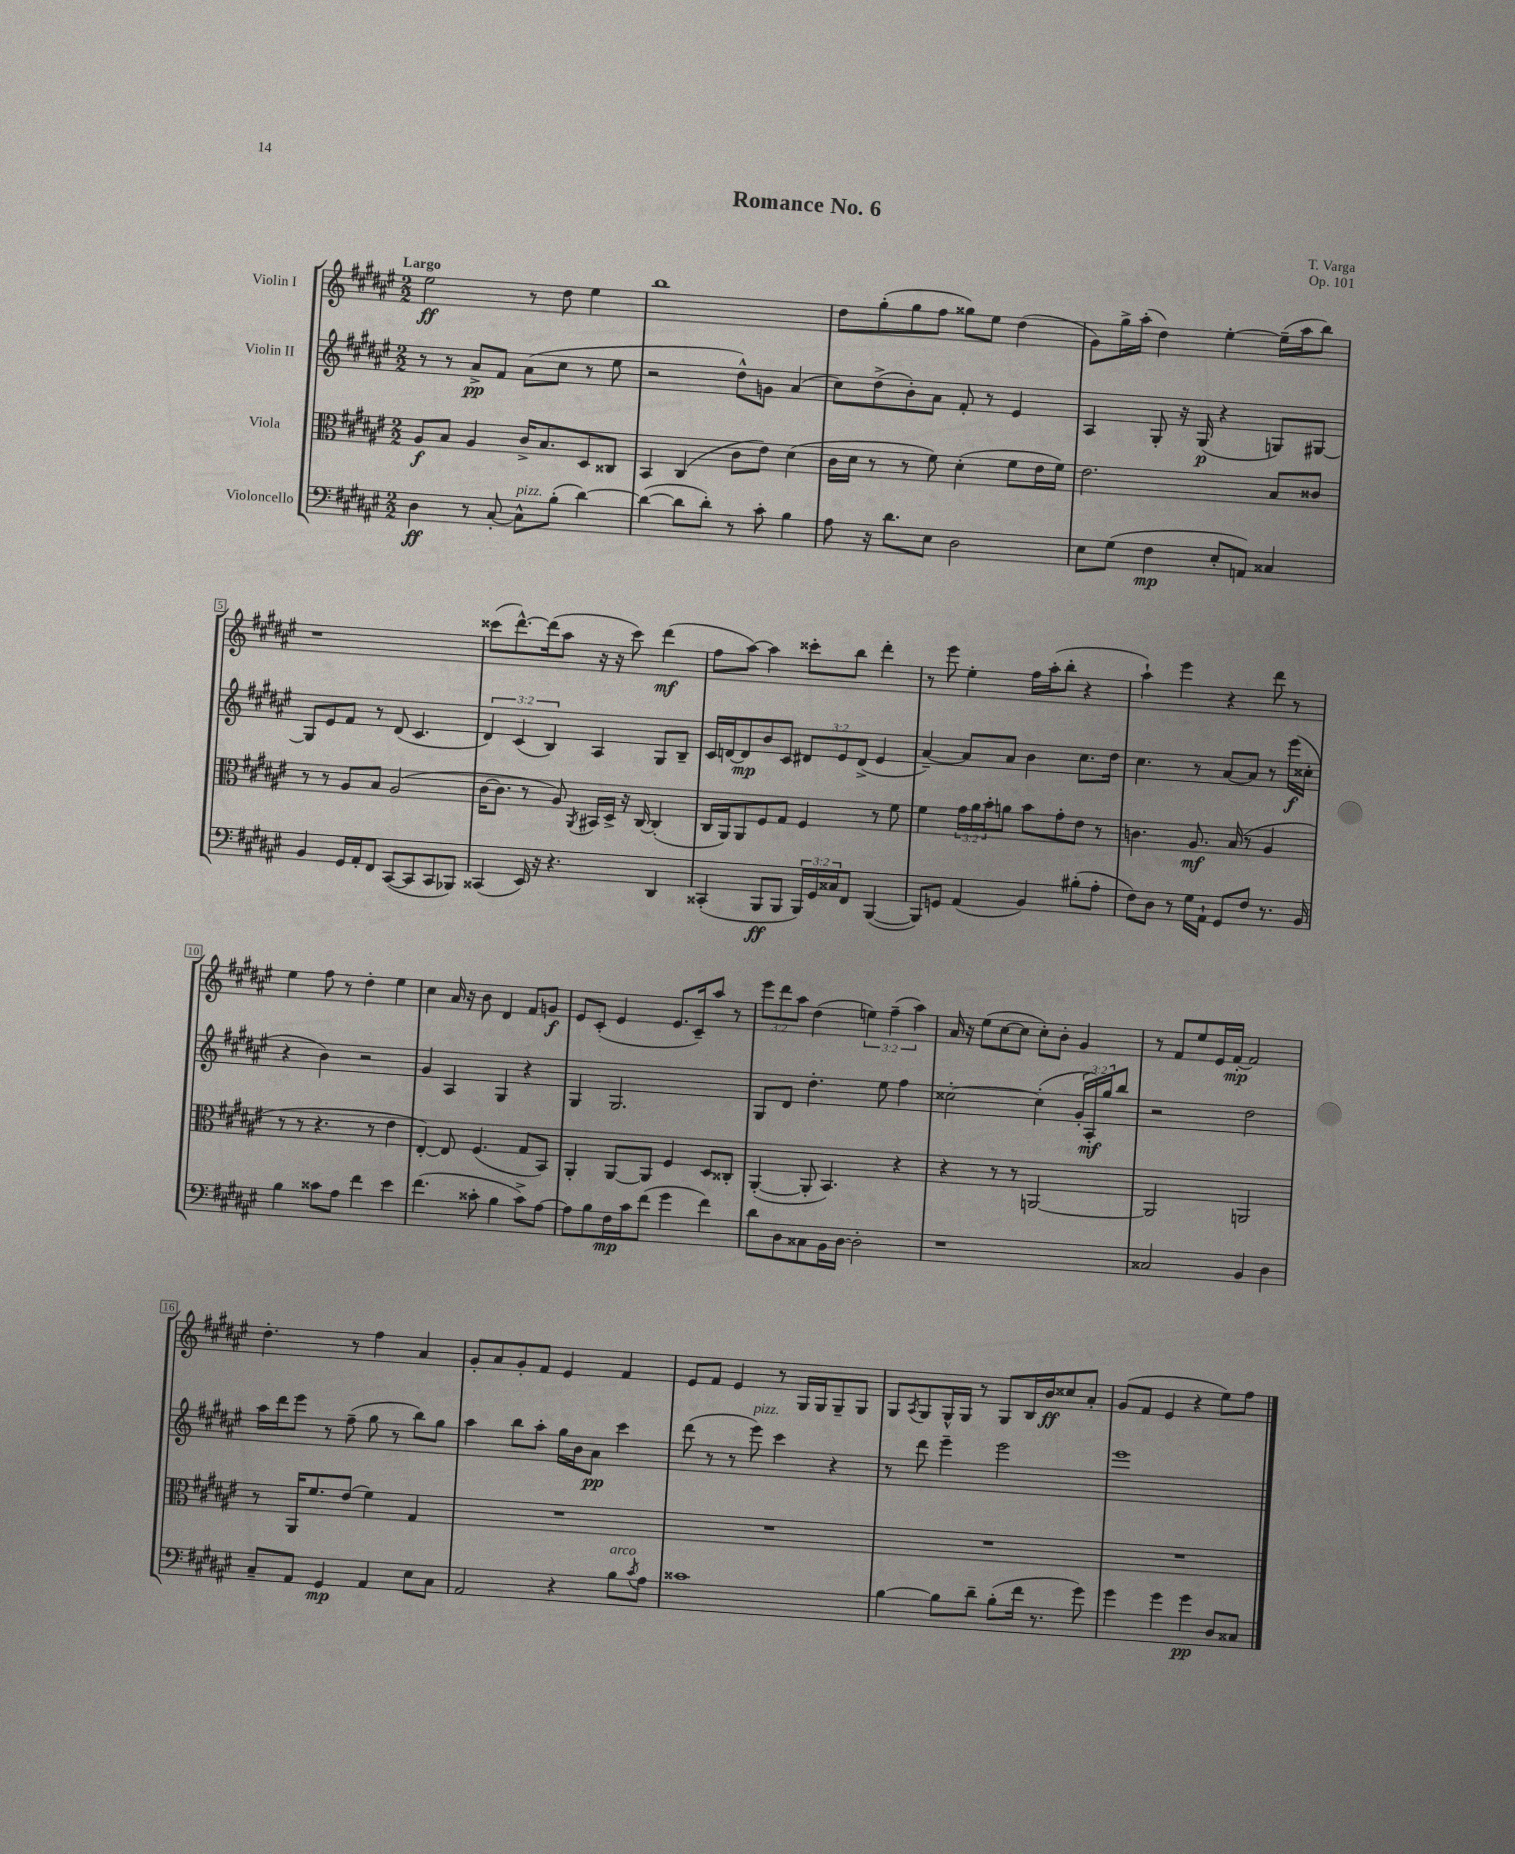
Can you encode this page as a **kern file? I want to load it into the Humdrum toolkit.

**kern	**kern	**kern	**kern
*staff4	*staff3	*staff2	*staff1
*clefF4	*clefC3	*clefG2	*clefG2
*k[f#c#g#d#a#e#]	*k[f#c#g#d#a#e#]	*k[f#c#g#d#a#e#]	*k[f#c#g#d#a#e#]
*M2/2	*M2/2	*M2/2	*M2/2
4D#\	8A#/L	8r	2ee#\
.	8B/J	8r	.
8r	4A#/	8a#^/L	.
[8C#'/	.	8f#/J	.
8C#^^\]L	16c#^/LK	(8a#\L	8r
.	8.B/	.	.
(8B'\J	.	8cc#\J	8dd#\
[4d#\)	8D#/	8r	4ee#\
.	8C##/J	8ee#\	.
=	=	=	=
(4d#\_	4BB/	2r	1bb
8d#\]L	(4C#/	.	.
8d#'\J)	.	.	.
8r	8c#\L	8dd#^^\L)	.
8c#'\	8e#\J)	8g\J	.
4B\	(4d#\	(4a#/	.
=	=	=	=
8A#\	16c#\LL	8cc#\L)	8dd#\L
.	16d#\JJ	.	.
16r	8r	(8dd#^\	(8gg#'\
8.d#\L	.	.	.
.	8r	8b'\)	8gg#\
8E#\J	8f#\)	8a#\J	8ff#\J
2D#\	(4d#'\	8f#'/	8gg##\L)
.	.	8r	8ee#\J
.	8f#\L	4e#/	(4dd#\
.	16e#\L	.	.
.	16f#\JJ)	.	.
=	=	=	=
8E#\L	2.e#\	4A#/	8g#\L)
(8G#\J	.	.	16gg#^\L
.	.	.	(16aa#'\JJ
4F#\	.	8G#'/	4dd#\)
.	.	16r	.
.	.	(16G#/	.
8E#'/L	.	4r	[4ee#'\
8AA/J)	.	.	.
4C##/	8B/L	8G/L)	(16ee#~\]LL
.	.	.	16aa#\J
.	8c##/J	[8G#/J	8bb\J)
=	=	=	=
4BB/	8r	8G#/]L	1r
.	8r	8e#/	.
16GG#/LL	8A#/L	8f#/J	.
16AA#'/J	.	.	.
8FF#/J	8B/J	8r	.
([8CC#/L	(2A#/	(8d#/	.
8CC#/]	.	4.c#/	.
8CC#/	.	.	.
8BBB-/J)	.	.	.
=	=	=	=
(4CC##/	[16c#\LK	6d#/)	(8ccc##\L
.	8.c#\]J	.	.
.	.	.	[8.ddd#^^\)
.	.	(6c#/	.
16EE#/)	8r	.	.
16r	.	.	(16ddd#\]k
.	.	6B/)	.
4.r	8A#/)	.	8aa#\J
.	8qAA#/	.	.
.	16BB#/LL	4A#/	16r
.	16D#^/JJ	.	16r
.	16r	.	8ccc##\)
.	[16C#/	.	.
4DD#/	(4C#'/]	8G#/L	(4ddd#\
.	.	8B~/J	.
=	=	=	=
(4CC##'/	16C#/LL	16c#/LL	8ff#\L
.	16AA#/J)	[16d/J	.
.	8AA#/	8d/]	[8aa#\J)
8BBB/L	8F#/	8b/	4aa#\]
8BBB/J	8G#/J	8c#/J	.
24BBB/LL)	4F#/	12d#/L	8ccc##'\L
24GG#/	.	.	.
24C##/J	.	12e#/	.
8FF#/J	.	.	8bb\J
.	.	(12d#^/J	.
([4BBB/	8r	4e#/	4ddd#'\
.	8f#\	.	.
=	=	=	=
8BBB/]L)	4f#\	[4a#~/)	8r
8GG/J	.	.	8eee#\
(4AA#/	24g#\LL	8a#/]L	4ee#'\
.	24a#\	.	.
.	24b'\J	.	.
.	8a\J	8a#/J	.
4BB/)	8b\L	4b\	16ff#\LL
.	.	.	(16aa#'\J
.	8g#'\	.	8bb'\J
(8B#'\L	8e#\J	8.cc#\L	4r
8A#'\J	8r	.	.
.	.	16dd#\Jk	.
=	=	=	=
8F#\L)	4.c\	4.cc#\	4aa#`\)
8D#\J	.	.	.
8r	.	.	4eee#\
16G#\LL	8.A#/	8r	.
16AA#`\JJ	.	.	.
8GG#/L	.	[8a#/L	4r
.	(16B/	.	.
8F#/J	8r	8a#/]J	.
8.r	4A#/	8r	8ddd#\
.	.	(16eee#\LL	8r
16BB/	.	16cc##'\JJ	.
=	=	=	=
4B\	8r	4r	4ee#\
.	8r	.	.
8c##\L	4.r	4b\)	8ff#\
8A#\J	.	.	8r
4f#\	.	2r	4dd#'\
.	8r	.	.
4e#\	4e#\	.	4ee#\
=	=	=	=
(4.f#\	[4E#'/)	4g#/	4cc#\
.	8E#/]	4A#/	16a#/
.	.	.	16r
8c##'\	(4.F#/	.	8b\
4B\	.	4G#/	4d#/
8c##^\L)	8G#/L	4r	8f#/L
[8A#\J	8BB/J)	.	8g/J
=	=	=	=
8A#\]L	4AA#'/	4G#/	8e#/L
8B\	.	.	(8c#'/J
16F#\L	[8AA#/L	2.G#/	4e#/
16c#\J	.	.	.
(8f#\J	8AA#/]J	.	.
4g#\	4F#/	.	8.e#/L
.	.	.	16c#~/k)
4f#\)	8D#/L	.	8aa#/J
.	8C##'/J	.	8r
=	=	=	=
8d#\L	([4AA#'/	8G#/L	12eee#\L
.	.	.	12ddd#\
8D#\	.	8d#/J	.
.	.	.	12aa#\J
8C##\	8AA#'/]	4.dd#'\	(4dd#\
16BB\L	4.BB/)	.	.
[16D#\JJ	.	.	.
2D#'\]	.	.	6ee\)
.	.	8ee#\	.
.	.	.	(6ff#~\
.	4r	4ff#\	.
.	.	.	6aa#\)
=	=	=	=
1r	4r	[2cc##'\	16a#/
.	.	.	16r
.	.	.	(8ee#\L
.	8r	.	[8cc#\
.	8r	.	8cc#\]J
.	[2AA/	(4cc##'\]	8cc#'\L)
.	.	.	8b'\J
.	.	24g#'/LL	4g#/
.	.	24A#'/)	.
.	.	24gg#/J	.
.	.	8bb/J	.
=	=	=	=
2C##/	2AA/]	2r	8r
.	.	.	8f#/L
.	.	.	8ee#/
.	.	.	16e#/L
.	.	.	[16f#'/JJ
4BB/	2AA/	2dd#\	2f#/]
4D#\	.	.	.
=	=	=	=
8C#~/L	8r	16aa#\LL	4.dd#'\
.	.	16ddd#\J	.
8AA#/J	16AA#/LK	8eee#\J	.
.	8.f#/	.	.
4GG#/	.	8r	.
.	(8e#/J	(8ff#~\	8r
4AA#/	4f#\)	8gg#\	4ff#\
.	.	8r	.
8E#\L	4G#/	8bb\L)	4a#/
8C#\J	.	8gg#\J	.
=	=	=	=
2AA#/	1r	4aa#\	8g#'/L
.	.	.	8a#/
.	.	8bb\L	8g#'/
.	.	8aa#'\J	8f#/J
4r	.	16gg#\LL	4e#/
.	.	16b\J	.
.	.	8a#\J	.
8B\L	.	4ccc#\	4f#/
8qc#/	.	.	.
8A#\J	.	.	.
=	=	=	=
1c##	1r	(8ddd#\	8e#/L
.	.	8r	8f#/J
.	.	8r	4e#/
.	.	8eee#\)	.
.	.	4ccc#\	8r
.	.	.	16G#/LL
.	.	.	16G#/J
.	.	4r	8G#~/
.	.	.	8G#/J
=	=	=	=
[4B\	1r	8r	8G#/L
.	.	.	8qA#/
.	.	8ddd#\	8G#/
8B\]L	.	4eee#~\	16G#^^/L
.	.	.	16G#/JJ
8d#~\J	.	.	8r
(8B'\L	.	2eee#\	8G#/L
16f#\Jk	.	.	16B/L
8.r	.	.	16b/J
.	.	.	8cc##/
8g#\)	.	.	8a#'/J
=	=	=	=
4g#\	1r	1eee#	(8g#/L
.	.	.	8f#/J
4g#\	.	.	4e#/
4g#\	.	.	4r
8D#/L	.	.	8ee#\L)
8C##/J	.	.	8ff#\J
==	==	==	==
*-	*-	*-	*-
